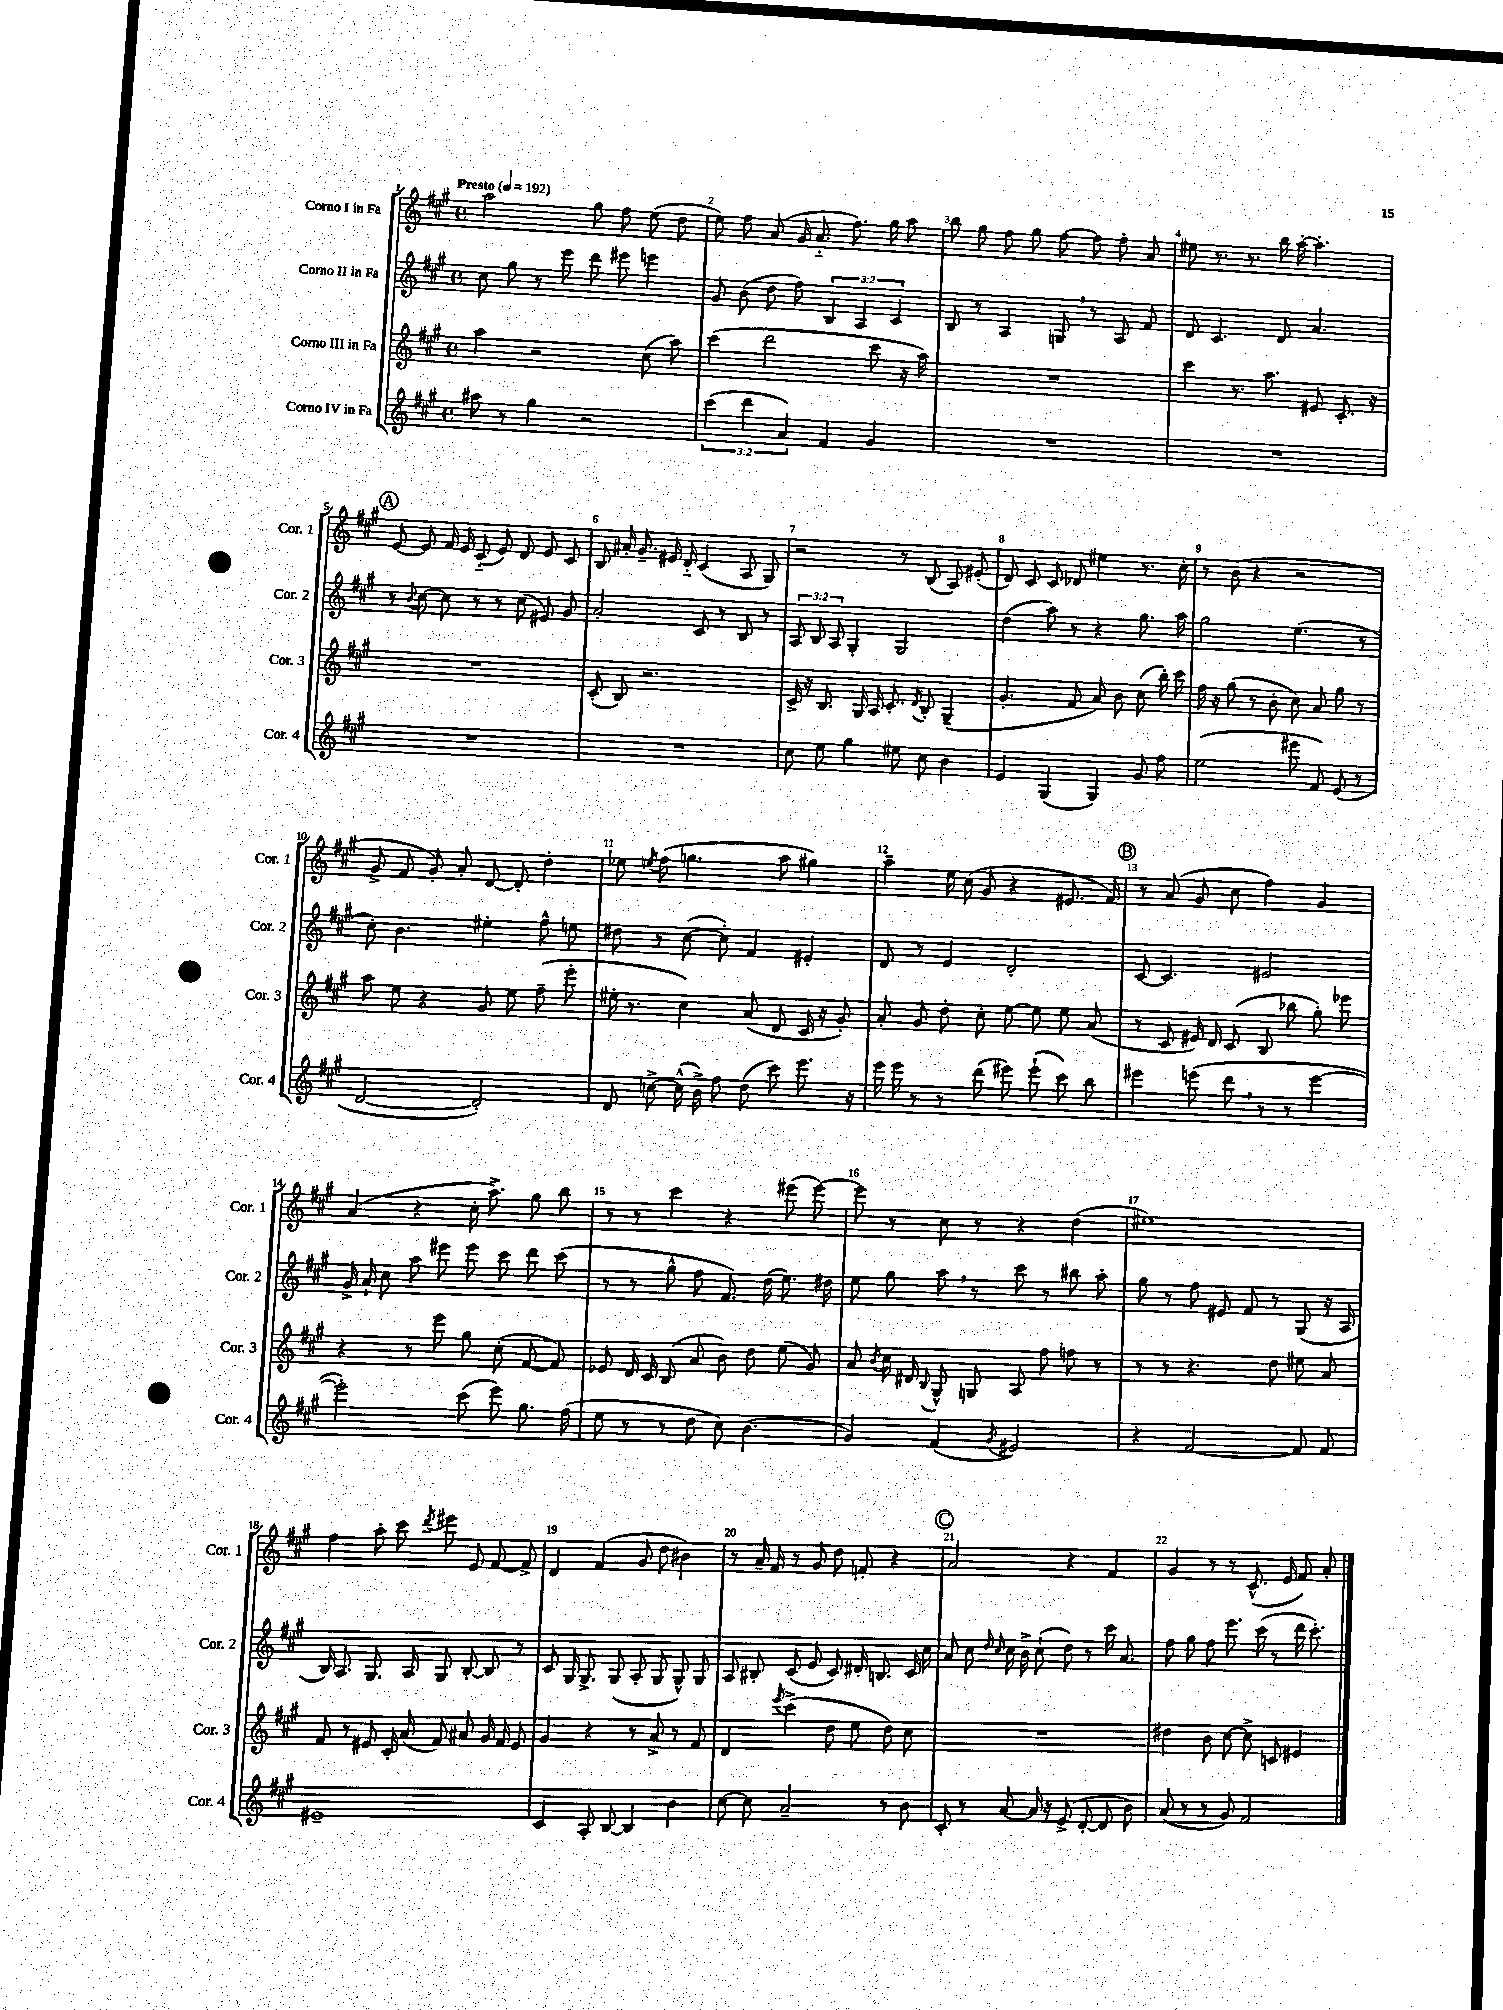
<<
\new StaffGroup <<
\new Staff = "s0" \with { instrumentName = "Corno I in Fa" shortInstrumentName = "Cor. 1" } {
    \clef treble \key a \major \defaultTimeSignature \time 4/4 \tempo "Presto" 4 = 192
    \autoBeamOff a''2 gis''8 fis''8 e''8( d''8 |
    e''8) fis''8 a'8( gis'16 a'8.-_ fis''8.) gis''16 a''8 |
    b''8 gis''8 fis''8 gis''8 fis''8~ fis''8 fis''8-. a'8 |
    eis''8 r8. r8. b''16 a''16~-. a''4.-. |
    \mark \markup { \circle "A" } e'8~ e'8 fis'16 e'16 cis'8-_( e'8) d'8 e'8 cis'8 |
    b8 ais'16-. gis'8.-- eis'16 d'16-_ cis'4( a8 gis8) |
    r2 r8 b8( a8) eis'8-.( |
    d'8) cis'8 cis'8 des'8 eis''4 r8. cis''16-. |
    r8 b'8( r4 r2 |
    gis'8-> fis'8 gis'8-.) a'8-. d'8~ d'8-. d''4-. |
    ees''8 \acciaccatura { e''8 } fis''8( g''4. a''8 gis''4) |
    a''4-- e''16 cis''16( gis'8 r4 eis'8. fis'16) |
    \mark \markup { \circle "B" } r8 a'8( gis'8 cis''8 fis''4) gis'4 |
    a'4( r4 cis''16-. a''8.->) gis''8 b''8 |
    r8 r8 cis'''4 r4 eis'''8( eis'''8~) |
    eis'''8 r8 cis''8 r8 r4 d''4( |
    eis''1) |
    fis''4 a''8-. cis'''8 \acciaccatura { d'''8 } eis'''8 e'8 fis'8~ fis'8-> |
    d'4 fis'4( gis'8 d''8 bis'4) |
    r8 a'16-- fis'16 r8 gis'8 d''8 f'8-. r4 |
    \mark \markup { \circle "C" } a'2 r4 fis'4 |
    gis'4 r8 r8 cis'8.-^( e'16 fis'8) a'8-. \bar "|." |
}
\new Staff = "s1" \with { instrumentName = "Corno II in Fa" shortInstrumentName = "Cor. 2" } {
    \clef treble \key a \major \defaultTimeSignature \time 4/4 \override Staff.TupletNumber.text = #tuplet-number::calc-fraction-text
    \autoBeamOff cis''8 gis''8 r8 e'''8 d'''8 eis'''8 e'''4 |
    gis'8 b'8( d''8 fis''8) \tuplet 3/2 { b4 a4 cis'4 } |
    b8 r8 a4 g8 \breathe r8 a8 fis'8 |
    d'8 cis'4. d'8 a'4. |
    \mark \markup { \circle "A" } r8 \appoggiatura { b'8 } cis''8~ cis''8 r8 r8 cis''8( eis'8) gis'8 |
    a'2-. cis'8 r8 b8 r8 |
    \tuplet 3/2 { a8 b8 a8 } gis4-. gis2 |
    d''4( a''8) r8 r4 gis''8. a''16 |
    gis''2 e''4.( r8 |
    cis''8-.) b'4. eis''4-. fis''8-^ e''8 |
    dis''8 r8 cis''8~( cis''8-.) fis'4 eis'4-. |
    d'8 r8 e'4 d'2-. |
    \mark \markup { \circle "B" } cis'8~ cis'4. eis'2 |
    gis'16-> a'16-! cis''8 a''8 eis'''8 eis'''8 cis'''8 d'''8 cis'''8( |
    r8 r8 gis''8-^ fis''8 fis'8.) d''16( e''8.) dis''16 |
    e''8 gis''8 a''8 \breathe r8 cis'''8 r8 bis''8 a''8-. |
    gis''8 r8 fis''8 eis'8 fis'8 r8 gis8( r16 a16 |
    b16) a8. gis8. a16 gis8 b8~-. b8 r8 |
    cis'8 gis16 gis8.-> gis8( a8-. gis8 gis8-^) gis8 |
    a8 bis8-. cis'8( e'8 cis'8) dis'16-. b8. cis'16 cis''16 |
    \mark \markup { \circle "C" } a'8 cis''8 \grace { d''16 cis''16 } cis''16 b'16-> cis''8-!( d''8) r8 cis'''16 a'8. |
    fis''8 gis''8 fis''8 e'''8. cis'''16( r8 d'''16 cis'''8.-.) \bar "|." |
}
\new Staff = "s2" \with { instrumentName = "Corno III in Fa" shortInstrumentName = "Cor. 3" } {
    \clef treble \key a \major \defaultTimeSignature \time 4/4
    \autoBeamOff a''4 r2 cis''8( a''8) |
    cis'''4( d'''2 cis'''8 r16 a''16) |
    R1 |
    cis'''4 r8. a''8. eis'8 cis'8.-. r16 |
    \mark \markup { \circle "A" } R1 |
    cis'8-.( b8) r2. |
    cis'16-> r16 b8. gis16 a16 cis'8.-. \acciaccatura { d'8 } b8-. gis4--( |
    gis'4.-. fis'8 a'8) b'8 cis''8( b''16-.) cis'''16 |
    fis''16 r16 gis''8( r8 b'8-. cis''8) a'8 gis''8 r8 |
    a''8 e''8 r4 gis'8 e''8 fis''8--( e'''8-. |
    eis''16-. r8. cis''4) a'8( d'8 cis'16 r16 gis'8-.) |
    a'8-. gis'8 d''8-. cis''8-. e''8~ e''8 e''8 a'8( |
    \mark \markup { \circle "B" } r8 cis'8 eis'16) d'16 cis'8( b8 bes''8 gis''8-.) ees'''8 |
    r4 r8 e'''8 gis''8 cis''8-.( fis'8~ fis'8) |
    ees'8 d'16 cis'16 b8( a'8 b'8) d''8 e''8( gis'8) |
    a'8 \acciaccatura { b'8 } cis''16 dis'16 \appoggiatura { b8 } gis8-^ g8 a8 fis''8 f''8 r8 |
    r8 r8 r4. d''8 eis''8 a'8 |
    fis'8 r8 eis'8 cis'16-. a'16( fis'8) ais'8 gis'16 fis'16 eis'8 |
    gis'4 r4 r8 a'8-> r8 fis'8 |
    d'4 \acciaccatura { e'''8 } cis'''4->( d''8 e''8 d''8) cis''8 |
    \mark \markup { \circle "C" } R1 |
    dis''4 b'8 cis''8~ cis''8-> c'8 eis'4 \bar "|." |
}
\new Staff = "s3" \with { instrumentName = "Corno IV in Fa" shortInstrumentName = "Cor. 4" } {
    \clef treble \key a \major \defaultTimeSignature \time 4/4 \override Staff.TupletNumber.text = #tuplet-number::calc-fraction-text
    \autoBeamOff ais''8 r8 gis''4 r2 |
    \tuplet 3/2 { cis'''4( d'''4 a'4) } fis'4 gis'4 |
    R1 |
    R1 |
    \mark \markup { \circle "A" } R1 |
    R1 |
    cis''8 e''8 gis''4 eis''8 cis''8 b'4 |
    e'4 gis4( gis4) gis'8 fis''8 |
    e''2( eis'''8 fis'8) e'8( r8 |
    d'2~ d'2-.) |
    d'8 c''8~-> c''16-^( b'16->) fis''8 d''8( cis'''8) e'''8. r16 |
    e'''16 e'''16 r8 r8 d'''8( eis'''8) eis'''8-!( cis'''8) b''8 |
    \mark \markup { \circle "B" } eis'''4 e'''8( d'''8 \breathe r8 r8 e'''4~ |
    e'''2-.) cis'''8( e'''8) gis''8. fis''16( |
    e''8 r8 r8 d''8 cis''8) b'4.( |
    gis'4) fis'4( \acciaccatura { gis'8 } eis'2) |
    r4 fis'2~ fis'8 fis'8 |
    eis'1-- |
    cis'4 a8-. b8~ b4 b'4 |
    cis''8~ cis''8 a'2-- r8 b'8 |
    \mark \markup { \circle "C" } cis'8-. r8 a'8~ a'16 r16 e'8->( d'8~-. d'8 b'8) |
    a'8( r8 r8 gis'8) fis'2 \bar "|." |
}
>>
>>
\layout { \context { \Score \override BarNumber.break-visibility = ##(#f #t #t) barNumberVisibility = #all-bar-numbers-visible } }
